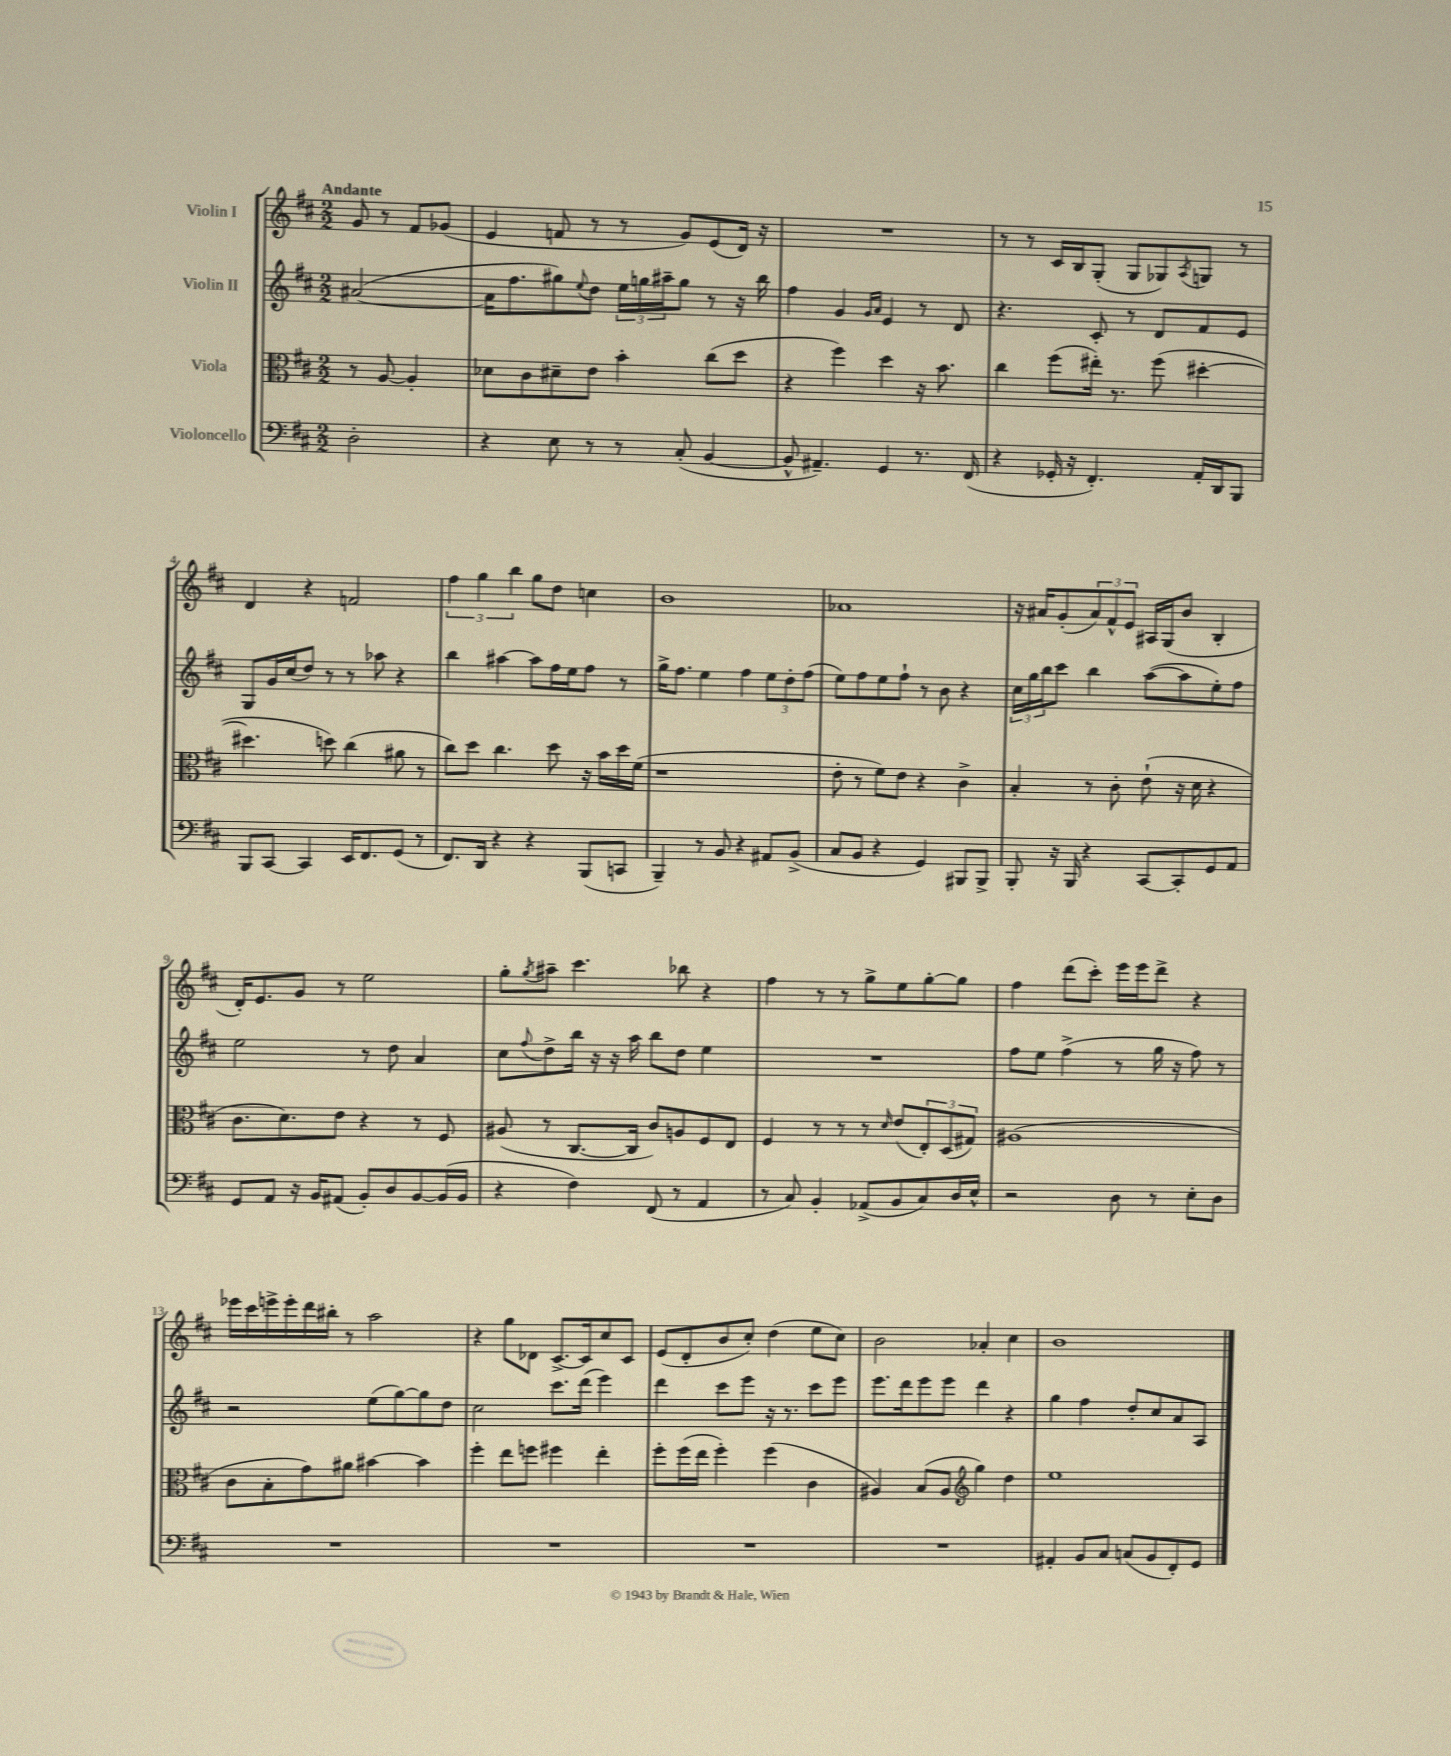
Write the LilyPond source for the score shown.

<<
\new StaffGroup <<
\new Staff = "s0" \with { instrumentName = "Violin I" } {
    \clef treble \key d \major \numericTimeSignature \time 2/2 \partial 2 \tempo "Andante"
    g'8 r8 fis'8 ges'8( |
    e'4 f'8 r8 r8 g'8) e'8( d'16) r16 |
    R1 |
    r8 r8 cis'16 b16 g8-.( g8 ges8) \acciaccatura { a8 } g8 r8 |
    d'4 r4 f'2 |
    \tuplet 3/2 { fis''4 g''4 b''4 } g''8 d''8 c''4 |
    b'1 |
    aes'1 |
    r16 ais'16 g'8-.( \tuplet 3/2 { ais'8) fis'8-^ e'8 } ais16 g16( b'8 b4-. |
    d'16-.) e'8. g'8 r8 e''2 |
    g''8-. \acciaccatura { g''8 } ais''8-- cis'''4. bes''8 r4 |
    fis''4 r8 r8 g''8-> e''8 g''8~-. g''8 |
    fis''4 d'''8( cis'''8-.) e'''16 e'''16 d'''8-> r4 |
    ees'''16 cis'''16 e'''16-> e'''16-. d'''16 bis''16-. r8 a''2 |
    r4 g''8 des'8 cis'8.~-> cis'16 cis''8 cis'8 |
    e'8( d'8-. b'8 cis''8-.) d''4( e''8 cis''8) |
    b'2 aes'4-. cis''4 |
    b'1 \bar "|." |
}
\new Staff = "s1" \with { instrumentName = "Violin II" } {
    \clef treble \key d \major \numericTimeSignature \time 2/2 \partial 2
    ais'2~( |
    ais'16 fis''8. gis''8) \appoggiatura { e''8 } d''8 \tuplet 3/2 { e''16 g''16 ais''16-- } g''8 r8 r16 b''16 |
    fis''4 g'4 \grace { g'16 a'16 } e'4 r8 d'8 |
    r4. cis'8-. r8 d'8 fis'8 e'8 |
    g8 g'16 cis''16( d''8) r8 r8 aes''8 r4 |
    b''4 ais''4~ ais''8 fis''16 e''16 fis''8 r8 |
    g''16-> fis''8. e''4 fis''4 \tuplet 3/2 { e''8 d''8-. fis''8( } |
    e''8) fis''8 e''8 fis''8-! r8 b'8 r4 |
    \tuplet 3/2 { cis''16 g''16 b''16 } cis'''8 b''4 a''8~( a''8 e''8-.) fis''8 |
    e''2 r8 d''8 a'4 |
    cis''8 \appoggiatura { fis''8 } d''8-> b''16 r16 r16 a''16 b''8 d''8 e''4 |
    R1 |
    fis''8 e''8 fis''4->( r8 g''16 r16 fis''8) r8 |
    r2 e''8( g''8~) g''8 d''8 |
    cis''2 cis'''8. d'''16( e'''4) |
    d'''4 cis'''8 e'''8 r16 r8. cis'''8 e'''8 |
    e'''8. d'''16 e'''8 e'''8 d'''4 r4 |
    g''4 fis''4 d''8-. cis''8 a'8 a8 \bar "|." |
}
\new Staff = "s2" \with { instrumentName = "Viola" } {
    \clef alto \key d \major \numericTimeSignature \time 2/2 \partial 2
    r8 a8~ a4-. |
    des'8 cis'8 dis'8-- e'8 b'4-. cis''8( d''8 |
    r4 fis''4) d''4 r16 b'8. |
    cis''4 fis''8( eis''16-.) r8. fis''8( dis''4~-. |
    dis''4. d''8) cis''4( ais'8 r8 |
    cis''8) d''8 cis''4. d''8 r16 b'16 d''16 fis'16( |
    r1 |
    e'8-. r8 fis'8) e'8 r4 cis'4-> |
    b4-. r8 cis'8-. e'8-!( r16 d'16 r4 |
    cis'8. d'8.) e'8 r4 r8 fis8 |
    ais8( r8 cis8.~ cis16 cis'8) a8 fis8 e8 |
    fis4 r8 r8 r8 \grace { d'16 } e'8( \tuplet 3/2 { e8-.) d8( gis8) } |
    ais1( |
    cis'8 b8-. g'8) ais'8 bis'4~ bis'4 |
    fis''4-. e''8 f''8 fis''4 e''4-. |
    fis''8-. fis''16( e''16 fis''4-.) fis''4( cis'4 |
    ais4) b8( ais8 \clef treble g''4) d''4 |
    e''1 \bar "|." |
}
\new Staff = "s3" \with { instrumentName = "Violoncello" } {
    \clef bass \key d \major \numericTimeSignature \time 2/2 \partial 2
    d2-. |
    r4 e8 r8 r8 cis8-.( b,4~ |
    b,8-^ ais,4.--) g,4 r8. fis,16( |
    r4 ges,16-. r16 fis,4.-.) a,16-. d,16 b,,8 |
    b,,8 cis,8~ cis,4 e,16 fis,8. g,8( r8 |
    fis,8.) d,16 r4 r4 b,,8( c,8 |
    b,,4--) r8 b,8 r4 ais,8 b,8->( |
    cis8 b,8 r4 g,4) bis,,8 bis,,8-> |
    b,,8-. r16 b,,16 r4 cis,8~ cis,8-. g,8 a,8 |
    g,8 a,8 r16 b,16 ais,8( b,8-.) d8 b,8~ b,16( b,16 |
    r4 fis4) fis,8( r8 a,4 |
    r8 cis8) b,4-. aes,8->( b,8 cis8) d16 e16-^ |
    r2 d8 r8 e8-. d8 |
    R1 |
    R1 |
    R1 |
    R1 |
    ais,4-. b,8 cis8 c8( b,8 fis,8-.) g,8 \bar "|." |
}
>>
>>
